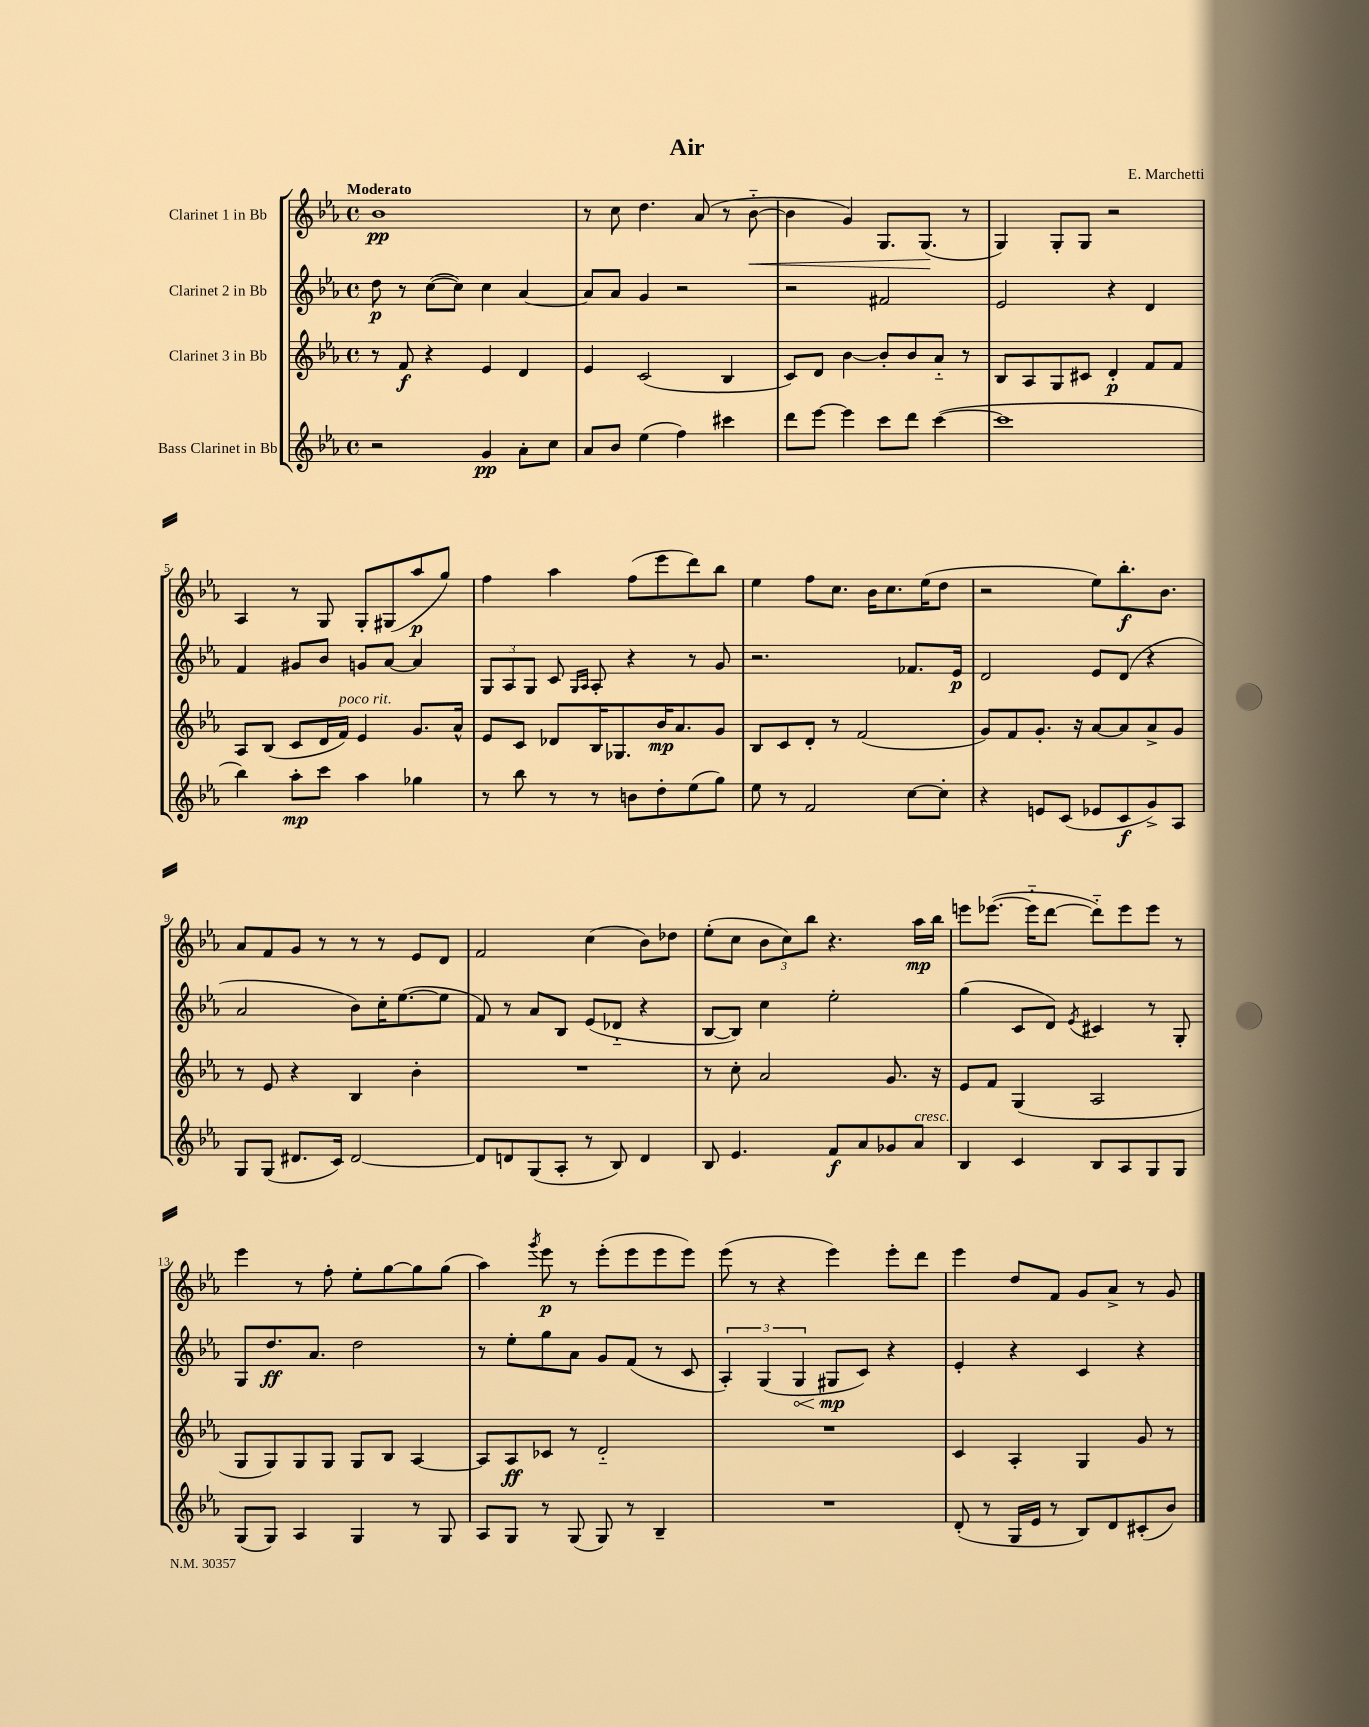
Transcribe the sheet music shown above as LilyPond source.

\header { title = "Air" composer = "E. Marchetti" }
<<
\new StaffGroup <<
\new Staff = "s0" \with { instrumentName = "Clarinet 1 in Bb" } {
    \clef treble \key ees \major \defaultTimeSignature \time 4/4 \tempo "Moderato"
    bes'1\pp |
    r8 c''8 d''4. aes'8( r8 bes'8~-_\< |
    bes'4 g'4) g8. g8.\!( r8 |
    g4) g8-. g8 r2 |
    aes4 r8 g8 g8-. gis8( aes''8\p g''8) |
    f''4 aes''4 f''8( ees'''8 d'''8) bes''8 |
    ees''4 f''8 c''8. bes'16 c''8. ees''16( d''8 |
    r2 ees''8) bes''8.-.\f bes'8. |
    aes'8 f'8 g'8 r8 r8 r8 ees'8 d'8 |
    f'2 c''4( bes'8) des''8 |
    ees''8-.( c''8 \tuplet 3/2 { bes'8 c''8) bes''8 } r4. aes''16\mp bes''16 |
    e'''8 ees'''8.~( ees'''16-_ d'''8~ d'''8-_) ees'''8 ees'''8 r8 |
    ees'''4 r8 f''8-. ees''8-. g''8~ g''8 g''8( |
    aes''4) \acciaccatura { g'''8 } ees'''8\p r8 ees'''8-.( ees'''8 ees'''8 ees'''8) |
    ees'''8( r8 r4 ees'''4) ees'''8-. d'''8 |
    ees'''4 d''8 f'8 g'8 aes'8-> r8 g'8 \bar "|." |
}
\new Staff = "s1" \with { instrumentName = "Clarinet 2 in Bb" } {
    \clef treble \key ees \major \defaultTimeSignature \time 4/4
    d''8\p r8 c''8~( c''8) c''4 aes'4~ |
    aes'8 aes'8 g'4 r2 |
    r2 fis'2 |
    ees'2 r4 d'4 |
    f'4 gis'8 bes'8 g'8 aes'8~ aes'4 |
    \tuplet 3/2 { g8 aes8 g8 } c'8 \grace { g16 aes16 } aes8-. r4 r8 g'8 |
    r2. fes'8. ees'16\p |
    d'2 ees'8 d'8( r4 |
    aes'2 bes'8) c''16-. ees''8.~( ees''8 |
    f'8) r8 aes'8 bes8 ees'8( des'8-_ r4 |
    bes8~ bes8) c''4 ees''2-. |
    g''4( c'8 d'8) \acciaccatura { ees'8 } cis'4 r8 g8-. |
    g8 d''8.\ff aes'8. d''2 |
    r8 ees''8-. g''8 aes'8 g'8 f'8( r8 c'8 |
    \tuplet 3/2 { aes4-.) g4( \once \override Hairpin.circled-tip = ##t g4\< } gis8\mp\! c'8) r4 |
    ees'4-. r4 c'4 r4 \bar "|." |
}
\new Staff = "s2" \with { instrumentName = "Clarinet 3 in Bb" } {
    \clef treble \key ees \major \defaultTimeSignature \time 4/4
    r8 f'8\f r4 ees'4 d'4 |
    ees'4 c'2( bes4 |
    c'8) d'8 bes'4~ bes'8-. bes'8 aes'8-_ r8 |
    bes8 aes8 g8 cis'8 d'4-.\p f'8 f'8 |
    aes8 bes8( c'8 d'16 f'16^\markup { \italic "poco rit." }) ees'4 g'8. aes'16-^ |
    ees'8 c'8 des'8 bes16 ges8. bes'16\mp aes'8. g'8 |
    bes8 c'8 d'8-. r8 f'2( |
    g'8) f'8 g'8.-. r16 aes'8~ aes'8 aes'8-> g'8 |
    r8 ees'8 r4 bes4 bes'4-. |
    R1 |
    r8 c''8-. aes'2 g'8. r16 |
    ees'8 f'8 g4( aes2 |
    g8 g8) g8 g8 g8 bes8 aes4~ |
    aes8 aes8\ff ces'8 r8 d'2-_ |
    R1 |
    c'4 aes4-. g4 g'8 r8 \bar "|." |
}
\new Staff = "s3" \with { instrumentName = "Bass Clarinet in Bb" } {
    \clef treble \key ees \major \defaultTimeSignature \time 4/4
    r2 g'4\pp aes'8-. c''8 |
    aes'8 bes'8 ees''4( f''4) cis'''4 |
    d'''8 ees'''8~ ees'''4 c'''8 d'''8 c'''4~( |
    c'''1 |
    bes''4) aes''8-.\mp c'''8 aes''4 ges''4 |
    r8 bes''8 r8 r8 b'8 d''8-. ees''8( g''8) |
    ees''8 r8 f'2 c''8~ c''8-. |
    r4 e'8 c'8( ees'8 c'8\f g'8->) aes8 |
    g8 g8( dis'8. c'16) dis'2~ |
    dis'8 d'8 g8( aes8-. r8 bes8) d'4 |
    bes8 ees'4. f'8\f aes'8 ges'8 aes'8^\markup { \italic "cresc." } |
    bes4 c'4 bes8 aes8 g8 g8 |
    g8( g8) aes4 g4 r8 g8 |
    aes8 g8 r8 g8( g8) r8 bes4-- |
    R1 |
    d'8-.( r8 g16 ees'16 r8 bes8) d'8 cis'8-.( bes'8) \bar "|." |
}
>>
>>
